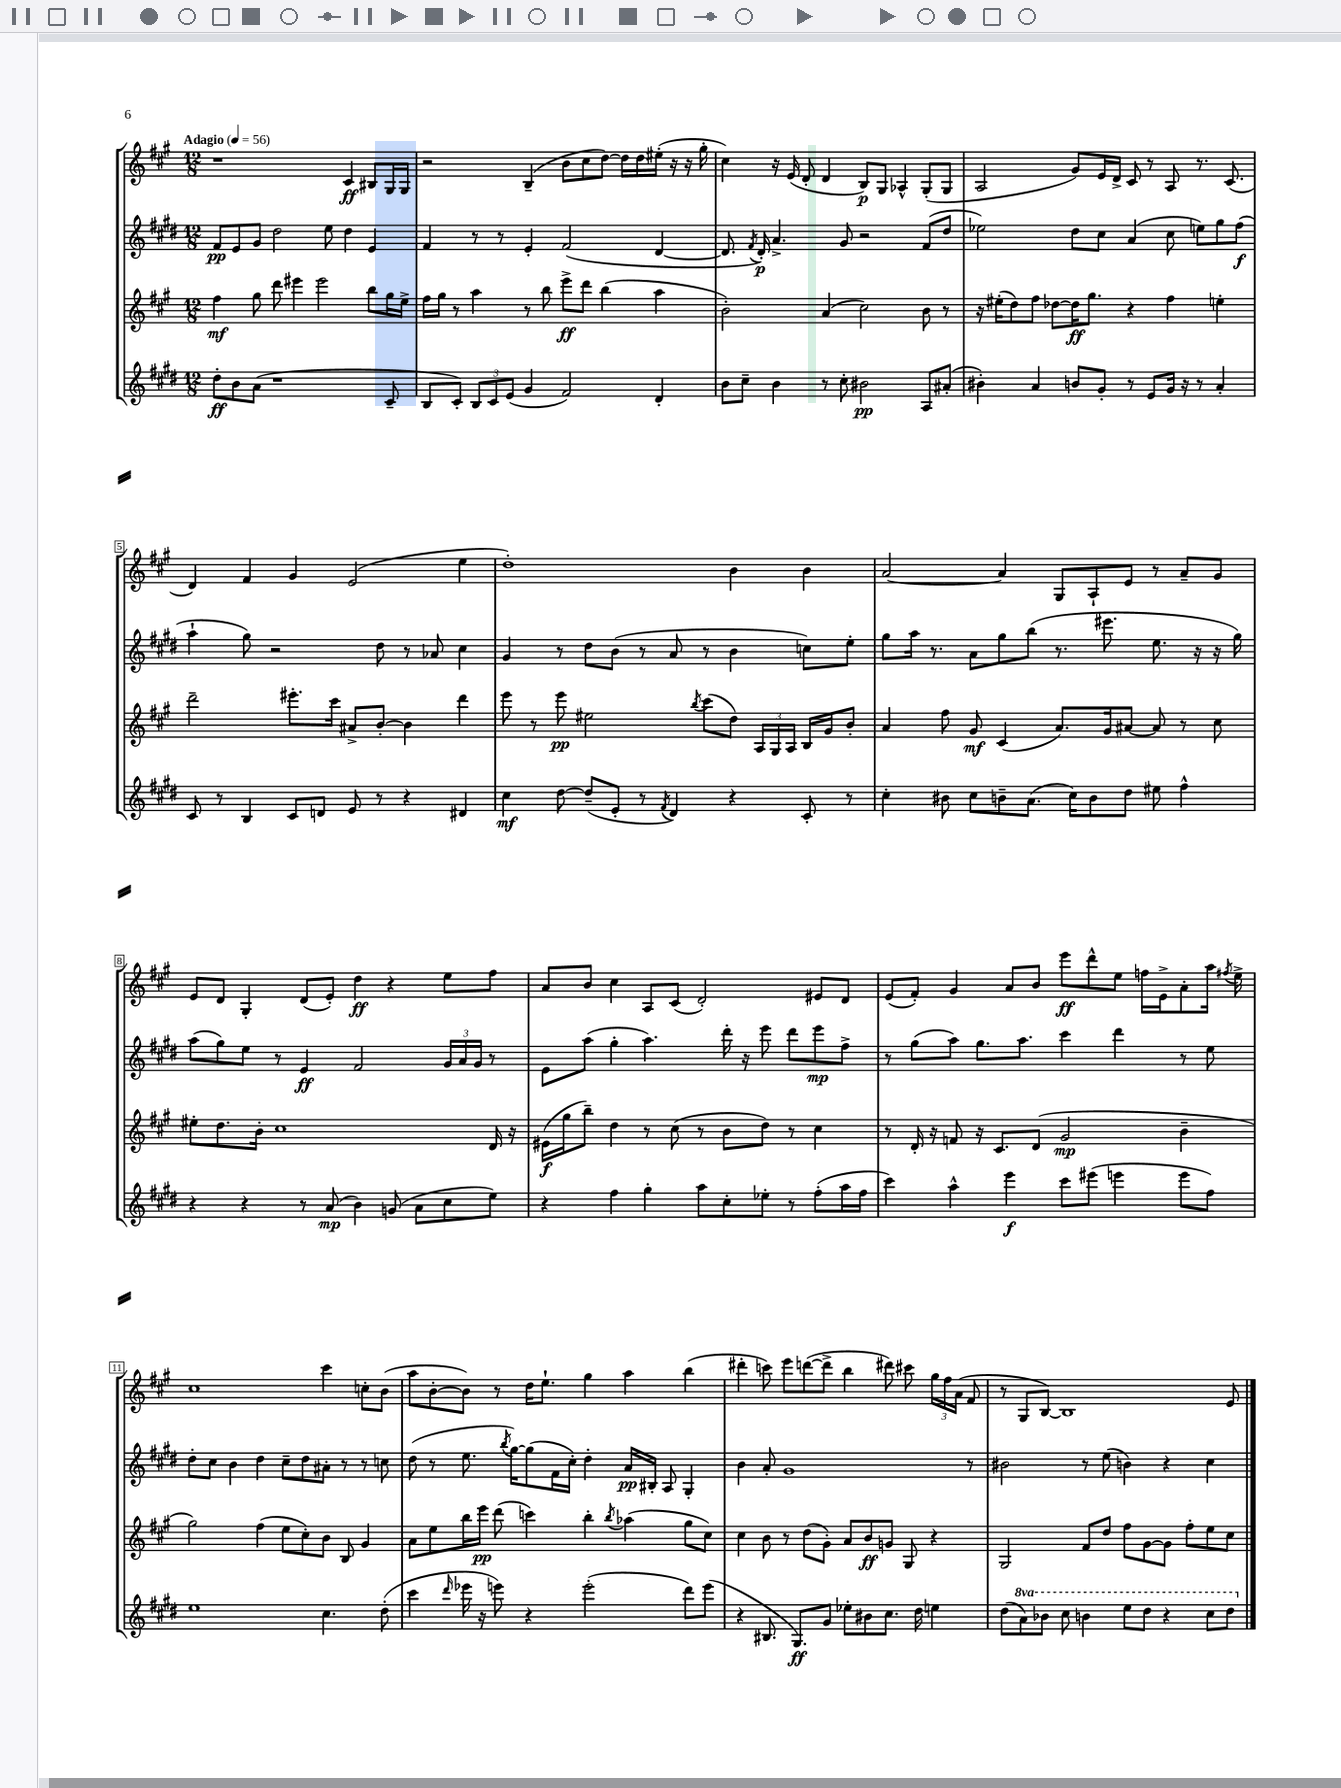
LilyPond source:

<<
\new StaffGroup <<
\new Staff = "s0" {
    \clef treble \key a \major \numericTimeSignature \time 12/8 \tempo "Adagio" 4 = 56
    \autoBeamOff r1 cis'4\ff bis8[ gis16 gis16] |
    r2 b4--( b'8[ cis''8 d''8]~) d''16[ d''16 eis''16]-.( r16 r16 gis''16-. |
    cis''4) r16 e'16( d'8-. d'4 b8[\p) gis8] aes4-^ gis8[-.( gis8] |
    a2 gis'8[) e'16 d'16]-> cis'8 r8 a8 r8. cis'8.( |
    d'4) fis'4 gis'4 e'2( e''4 |
    d''1-.) b'4 b'4 |
    a'2~ a'4 gis8[ a8-! e'8] r8 a'8[-- gis'8] |
    e'8[ d'8] gis4-. d'8[( e'8]-.) d''4\ff r4 e''8[ fis''8] |
    a'8[ b'8] cis''4 a8[ cis'8]( d'2-.) eis'8[ d'8] |
    e'8[( fis'8]-.) gis'4 a'8[ b'8] e'''8[\ff d'''8-^ e''8] f''16[ e'16-> a'8-. a''16] \acciaccatura { fis''8 } e''16-> |
    cis''1 cis'''4 c''8[-. b'8]( |
    a''8[ b'8~-. b'8]) r8 d''16[ e''8.]-! gis''4 a''4 b''4( |
    dis'''4-. c'''8) e'''8[ d'''8~( d'''8]-> b''4 dis'''8) cis'''8 \tuplet 3/2 { gis''16[ fis''16 a'16]( } fis'8 |
    r8 gis8[ b8]~) b1 e'8 \bar "|." |
}
\new Staff = "s1" {
    \clef treble \key e \major \numericTimeSignature \time 12/8
    \autoBeamOff fis'8[\pp e'8 gis'8] dis''2 e''8 dis''4 e'4 |
    fis'4 r8 r8 e'4-. fis'2( dis'4~ |
    dis'8. \acciaccatura { fis'8 } dis'16-.\p) a'4.-> gis'8 r2 fis'8[( dis''8] |
    ees''2) dis''8[ cis''8] a'4( cis''8 e''8[) gis''8 fis''8]\f( |
    a''4-! gis''8) r2 dis''8 r8 aes'8 cis''4 |
    gis'4 r8 dis''8[ b'8]( r8 a'8 r8 b'4 c''8[) e''8]-. |
    gis''8[ a''16] r8. a'8[ gis''8 b''8]( r8. eis'''8. e''8. r16 r16 gis''16) |
    a''8[( gis''8) e''8] r8 e'4\ff fis'2 \tuplet 3/2 { gis'16[ a'16 gis'16] } r8 |
    e'8[ a''8]( gis''4-. a''4.) dis'''16-. r16 e'''8 dis'''8[ e'''8\mp fis''8]-> |
    r8 gis''8[( a''8]) gis''8.[ a''8.] cis'''4 dis'''4 r8 e''8 |
    dis''8[-. cis''8] b'4 dis''4 cis''8[-- dis''8 ais'8]-. r8 r8 c''8 |
    dis''8( r8 e''8. \acciaccatura { b''8 } gis''16[~) gis''8( fis'16 cis''16]-.) dis''4-. a'16[\pp bis16]-. a8 gis4-. |
    b'4 a'8-. gis'1 r8 |
    bis'2 r8 e''8( b'4) r4 cis''4 \bar "|." |
}
\new Staff = "s2" {
    \clef treble \key a \major \numericTimeSignature \time 12/8
    \autoBeamOff fis''4\mf gis''8 d'''8 eis'''4 eis'''2 b''8[ gis''16 e''16]-> |
    fis''16[ gis''16] r8 a''4 r8 b''8 e'''8[->\ff d'''8] b''4( a''4 |
    b'2-.) a'4( cis''2) b'8 r8 |
    r16 eis''16[-.( d''8) fis''8] des''8[~ des''16\ff gis''8.] r4 fis''4 e''4-. |
    d'''2-- eis'''8.[-. cis'''16] ais'8[-> b'8]~-. b'4 d'''4 |
    e'''8 r8 e'''8\pp eis''2 \acciaccatura { b''8 } cis'''8[( d''8]) \tuplet 3/2 { a16[ gis16 a16] } b16[ gis'16 b'8]-. |
    a'4 fis''8 gis'8\mf cis'4( a'8.[) gis'16 ais'8]~ ais'8 r8 cis''8 |
    eis''8[-. d''8. b'16]-. cis''1 d'16 r16 |
    eis'16[\f( gis''16 b''8]--) d''4 r8 cis''8( r8 b'8[ d''8]) r8 cis''4 |
    r8 d'16-. r16 f'8 r16 cis'8.[ d'8]( gis'2\mp b'4-- |
    gis''2) fis''4( e''8[ cis''8-.) b'8] b8 gis'4 |
    a'8[ e''8 b''16 e'''16]\pp d'''8( c'''4) b''4-. \acciaccatura { b''8 } aes''4( gis''8[ cis''8]) |
    cis''4 b'8 r8 d''8[( gis'8]-.) a'8[ b'8\ff g'8] gis8 r4 |
    gis2 fis'8[ d''8] fis''8[ gis'8~ gis'8] fis''8[-. e''8 cis''8] \bar "|." |
}
\new Staff = "s3" {
    \clef treble \key e \major \numericTimeSignature \time 12/8 \set Staff.ottavationMarkups = #ottavation-simple-ordinals
    \autoBeamOff dis''8[-.\ff b'8 a'8]( r1 cis'8-- |
    b8[ cis'8]-.) \tuplet 3/2 { b8[ cis'8 e'8]( } gis'4 fis'2) dis'4-. |
    b'8[ cis''8]-- b'4 r8 cis''8-. bis'2\pp a8[ ais'8]-.( |
    bis'4-.) a'4 b'8[ gis'8]-. r8 e'8[ gis'16] r16 r8 a'4-. |
    cis'8 r8 b4 cis'8[ d'8] e'8 r8 r4 dis'4 |
    cis''4\mf dis''8~ dis''8[--( e'8]-. r8 \acciaccatura { fis'8 } dis'4) r4 cis'8-. r8 |
    cis''4-. bis'8 cis''8[ b'8-- a'8.]( cis''16[) b'8 dis''8] eis''8 fis''4-^ |
    r4 r4 r8 a'8\mp( b'4) g'8( a'8[ cis''8 e''8]) |
    r4 fis''4 gis''4-. a''8[ cis''8-. ees''8]-. r8 fis''8[-.( a''16 fis''16] |
    cis'''4) a''4-^ e'''4\f cis'''8[ eis'''8]( e'''4 e'''8[ fis''8]) |
    e''1 cis''4. dis''8-.( |
    cis'''4 \grace { dis'''16 } ees'''16 r16 e'''8) r4 e'''2-.( dis'''8[) e'''8]( |
    r4 bis8. gis8.[\ff) gis'8] ees''8[-. bis'8 cis''8.] dis''16 e''4 |
    dis''8[( \ottava #1 a''8) bes''8] cis'''8 b''4 e'''8[ dis'''8] r4 cis'''8[ dis'''8] \ottava #0 \bar "|." |
}
>>
>>
\layout { \context { \Score \override BarNumber.stencil = #(make-stencil-boxer 0.1 0.3 ly:text-interface::print) } }
